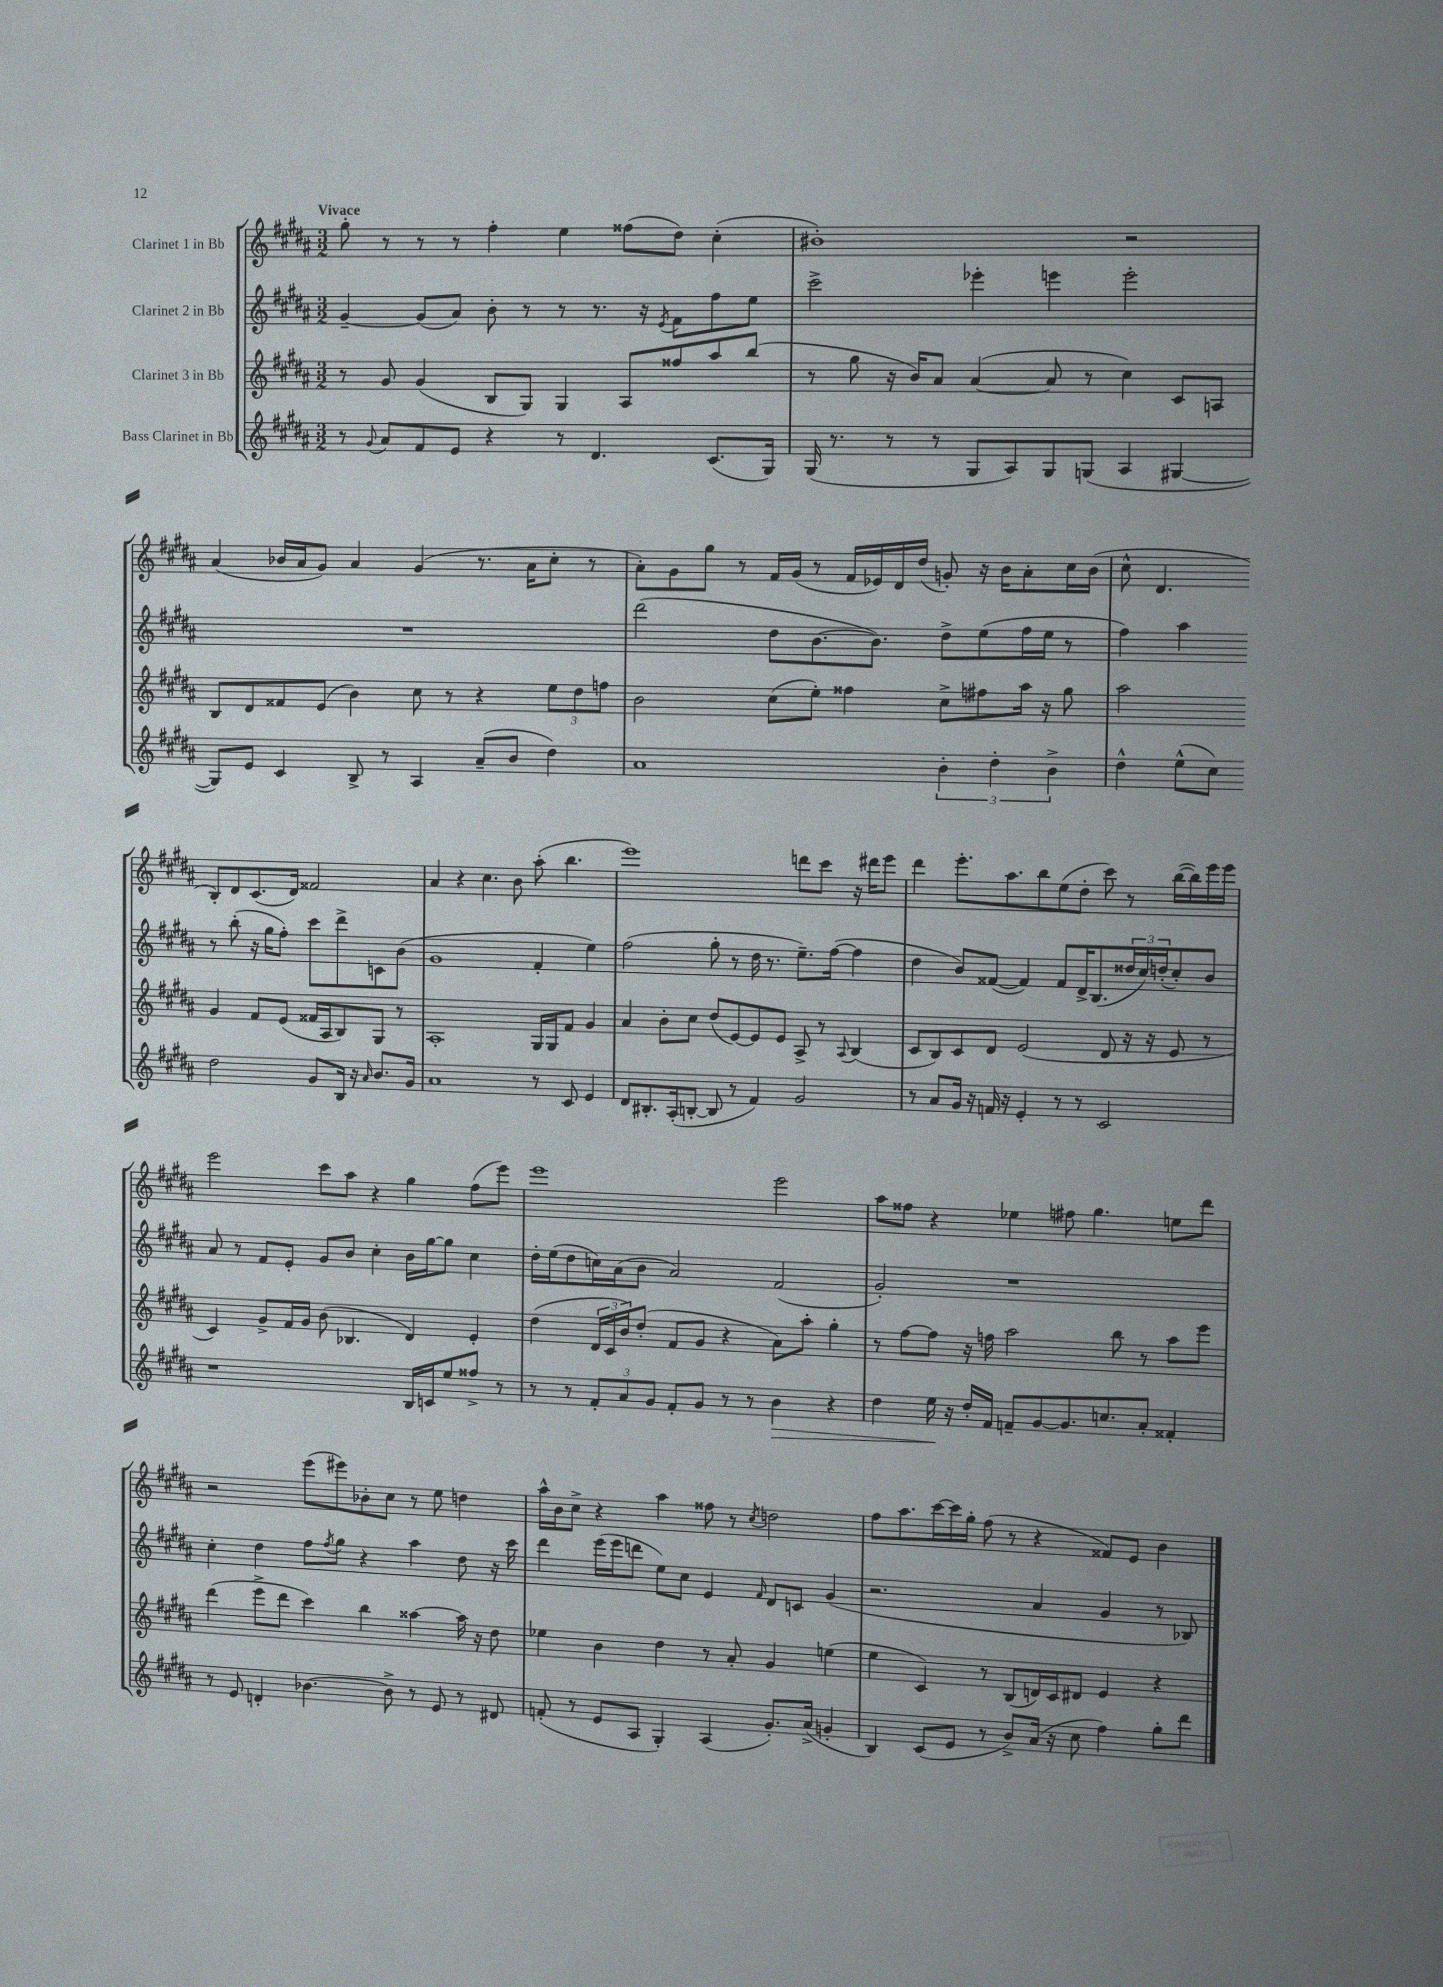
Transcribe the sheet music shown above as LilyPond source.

<<
\new StaffGroup <<
\new Staff = "s0" \with { instrumentName = "Clarinet 1 in Bb" } {
    \clef treble \key b \major \numericTimeSignature \time 3/2 \tempo "Vivace"
    gis''8-. r8 r8 r8 fis''4-. e''4 fisis''8( dis''8) cis''4-.( |
    bis'1-.) r2 |
    ais'4( bes'16 ais'16 gis'8) ais'4 gis'4( r8. ais'16 cis''8-. r8 |
    ais'8-.) gis'8 gis''8 r8 fis'16 gis'16( r8 fis'16 ees'16) dis'16 dis''16( g'8-.) r16 b'16 ais'8-. cis''16 b'16( |
    cis''8-^ dis'4. b8-.) dis'8 cis'8.( dis'16) fisis'2 |
    ais'4 r4 cis''4. b'8 ais''8-.( b''4. |
    e'''1) d'''8 cis'''8 r16 dis'''16 e'''8 |
    dis'''4 e'''8.-. ais''8. b''8 e''8( dis''8-. cis'''8) r8 b''16~( b''16) e'''16 e'''16 |
    e'''2 cis'''8 ais''8 r4 gis''4 fis''8( e'''8) |
    e'''1 e'''2 |
    ais''8 fisis''8 r4 ees''4 fis''8 gis''4. e''8 dis'''8 |
    r2 e'''8( eis'''8) bes'8-. cis''8 r8 e''8 d''4 |
    ais''16-^ b'16 cis''8-> r4 ais''4 fisis''8 r8 \acciaccatura { cis''8 } d''2 |
    fis''8 ais''8. cis'''16~ cis'''16 gis''16-. fis''8( r8 r4 fisis'8) e'8 b'4 \bar "|." |
}
\new Staff = "s1" \with { instrumentName = "Clarinet 2 in Bb" } {
    \clef treble \key b \major \numericTimeSignature \time 3/2
    gis'4~-- gis'8( ais'8) b'8-. r8 r8 r8. r16 \acciaccatura { e'8 } fis'8 fis''8 e''8 |
    cis'''2-> ees'''4-. e'''4 e'''2-. |
    R1. |
    dis'''2( dis''8 b'8.~ b'8.) dis''8-> e''8( fis''16 e''16 r8 |
    fis''4) ais''4 r8 b''8-.( r16 gis''16 fis''8-.) cis'''8 dis'''8-> c'8 b'8( |
    gis'1 fis'4-. e''4) |
    fis''2( gis''8-. r8 dis''16 r8. e''8.--) fis''16~( fis''4 |
    dis''4 b'8) fisis'8~( fisis'4) fisis'8 dis'16-> b8.( \tuplet 3/2 { disis''16 cis''16) d''16-.( } cis''8-.) b'8 |
    ais'8 r8 fis'8 e'8-. gis'8 b'8 cis''4-. b'16 gis''16~ gis''8 cis''4 |
    dis''16-. e''16( dis''8 c''16) ais'16( b'8 ais'2) fis'2( |
    gis'2-.) r1 |
    cis''4-. dis''4 fis''8 \acciaccatura { fis''8 } gis''8 r4 ais''4 dis''8 r16 cis'''16 |
    dis'''4 e'''16( e'''16 d'''8 e''8) cis''8 e'4 \grace { fis'16 } dis'8 c'8 gis'4( |
    r2. ais'4 gis'4 r8 bes8) \bar "|." |
}
\new Staff = "s2" \with { instrumentName = "Clarinet 3 in Bb" } {
    \clef treble \key b \major \numericTimeSignature \time 3/2
    r8 gis'8 gis'4( b8 gis8) gis4 ais8 fisis''8 ais''8 b''8( |
    r8 gis''8 r16 b'16) ais'8 ais'4~( ais'8 r8 cis''4) cis'8 a8 |
    b8 dis'8 fisis'8 e'8( b'4) cis''8 r8 r4 \tuplet 3/2 { e''8 dis''8 f''8 } |
    b'2 cis''8( e''8-.) fisis''4 cis''8-> fis''8 ais''16 r16 gis''8 |
    ais''2 gis'4 fis'8 e'8( fisis'16 ais16 b8) gis8 r8 |
    ais1-. gis16 gis16 fis'8 gis'4 |
    ais'4 b'8-. cis''8 dis''8( e'8~) e'8 e'8 ais8-> r8 \appoggiatura { ais8 } b4( |
    cis'8 b8) cis'8 dis'8 e'2( dis'8 r16 r16 e'8 r8 |
    cis'4) gis'8-> fis'16 gis'16 b'8( bes4. dis'4) e'4-. |
    dis''4( \tuplet 3/2 { dis'16 cis'16 b'16) } dis''8-.( fis'8 gis'8 r4 ais'8) ais''8-. gis''4-. |
    r8 fis''8~ fis''8 r16 f''16 ais''2 b''8 r8 ais''8 e'''8 |
    dis'''4( e'''8-> dis'''8 cis'''4) b''4 aisis''4~ aisis''16 r16 dis''8 |
    ees''4 b'4 dis''4 r8 ais'8-. gis'4 e''4( |
    e''4 cis'4) r8 b8( d'16) cis'16 dis'8 e'4 r4 \bar "|." |
}
\new Staff = "s3" \with { instrumentName = "Bass Clarinet in Bb" } {
    \clef treble \key b \major \numericTimeSignature \time 3/2
    r8 \appoggiatura { gis'8 } ais'8 fis'8 e'8 r4 r8 dis'4. cis'8.( gis16) |
    gis16( r8. r8 r8 gis8 ais8) gis8 g8( ais4 gis4~ |
    gis8) e'8 cis'4 b8-> r8 ais4 ais'8--( b'8 dis''4) |
    ais'1 \tuplet 3/2 { b'4-. dis''4-. b'4-> } |
    dis''4-^ e''8-^( cis''8) dis''2 gis'8 b16 r16 \grace { ais'16 } b'8. gis'16 |
    ais'1 r8 cis'8 e'4 |
    dis'8 bis8.-. ais16-.( b8~-. b8 r8 fis'4) gis'2 |
    r8 ais'8 gis'16 r16 f'16 r16 e'4-. r8 r8 cis'2 |
    r1 b16 c'16 e''8 fisis''8-> r8 |
    r8 r8 \tuplet 3/2 { fis'8-. ais'8 gis'8 } fis'8-. gis'8 r8 r8 b'4\> r4 |
    dis''4 e''16\! r16 dis''16-. fis'16 f'8-- gis'8~ gis'8. c''8. ais'8-. fisis'4-. |
    r8 e'8 d'4-. bes'4.~ bes'8-> r8 e'8 r8 dis'8 |
    f'8-.( r8 e'8 ais8 gis4-.) ais4( gis'8.-.) ais'16->( g'4-. |
    b4) cis'8( e'8 r8 b'8->) ais'16( r16 cis''8 fis''4) gis''8-. dis'''8 \bar "|." |
}
>>
>>
\layout { \context { \Score \remove "Bar_number_engraver" } }
